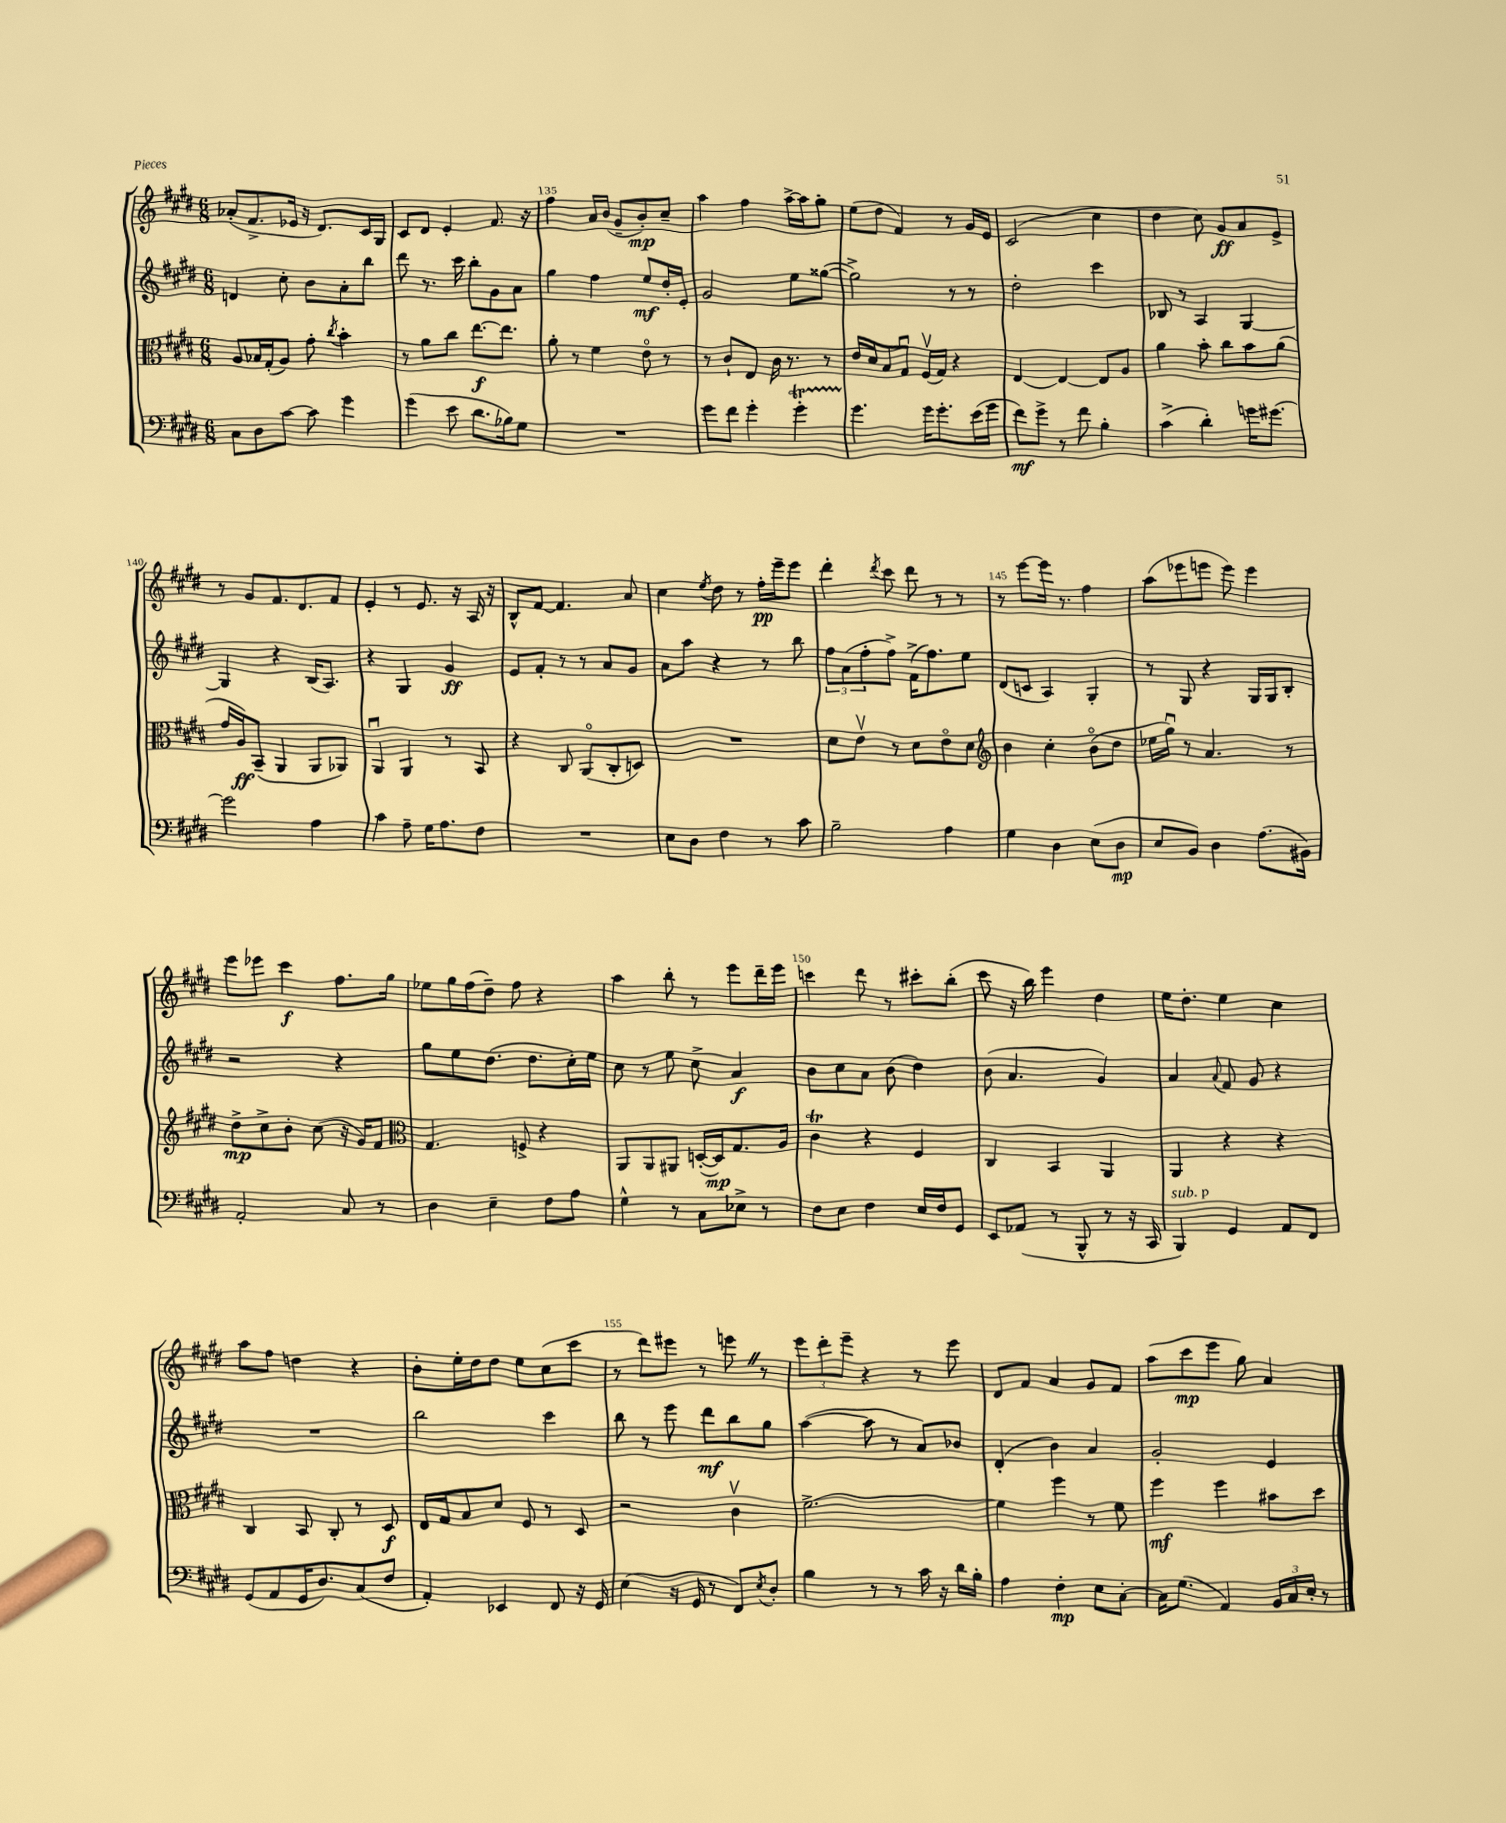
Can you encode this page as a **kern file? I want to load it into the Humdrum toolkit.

**kern	**kern	**kern	**kern
*staff4	*staff3	*staff2	*staff1
*clefF4	*clefC3	*clefG2	*clefG2
*k[f#c#g#d#]	*k[f#c#g#d#]	*k[f#c#g#d#]	*k[f#c#g#d#]
*M6/8	*M6/8	*M6/8	*M6/8
8C#	8A	4d	(8a-'
8D#	16B-	.	8.f#^
.	(16G#'	.	.
[8c#	8A)	8cc#'	.
.	.	.	16e-
8c#]	8g#'	8b	16r
.	.	.	8.d#)
.	8qcc#	.	.
4g#	4b'	8a'	.
.	.	8bb	16c#
.	.	.	16G#
=	=	=	=
(4g#	8r	8ddd#	8c#
.	8a	8.r	8d#
8e	8cc#	.	4e'
.	.	16ccc#	.
8.d#	[8.ee	8bb'	.
.	.	8g#	8.f#
16B-)	8.ee]	.	.
8G#	.	8a	.
.	.	.	16r
=	=	=	=
2.r	8a'	4gg#	4ff#
.	8r	.	.
.	4f#	4ff#	16a
.	.	.	(16b
.	.	.	8g#~
.	8eo	8ee	8b')
.	8r	16dd#'	8cc#~
.	.	16e'	.
=	=	=	=
8g#	8r	2g#	4aa
8f#	8c#`	.	.
4g#'	8E	.	4ff#
.	16c#	.	.
.	8.r	.	.
4g#'	.	8ee	[16aa^
.	.	.	16aa]
.	8r	([8gg##	8gg#'
=	=	=	=
4.g#	16e	2gg##^])	(8ee
.	16d#	.	.
.	8B	.	8dd#
.	8G#u	.	4f#)
16g#	(16F#v	.	.
8.g#'	16G#)	.	.
.	4r	8r	8r
(16e	.	8r	16g#
16g#	.	.	16e
=	=	=	=
8f#)	[4E	2dd#'	(2c#
8g#^	.	.	.
8r	4E_	.	.
8f#	.	.	.
4B'	8E]	4ccc#	4cc#
.	8A	.	.
=	=	=	=
(4c#^	4a	8B-	4dd#
.	.	8r	.
4d#')	8b'	4A	8cc#)
.	8cc#	.	8g#
16g	8b	[4G#	8a
[8.g#	.	.	.
.	(8a	.	8e^
=	=	=	=
2g#]	16g#	4G#]	8r
.	16A)	.	.
.	(8BB~	.	8g#
.	4AA	4r	8.f#
.	.	.	8.d#
4A	8AA	(16B	.
.	.	8.A)	.
.	8AA-)	.	8f#
=	=	=	=
4c#	4AAu	4r	4e'
8A~	4AA	4G#	8r
16G#	.	.	8.e
8.A	.	.	.
.	8r	4g#	.
.	.	.	16r
8F#	8BB	.	16A
.	.	.	16r
=	=	=	=
2.r	4r	8e	8B^^
.	.	8f#'	[8f#
.	8C#	8r	4.f#]
.	(8AAo	8r	.
.	8C#'	8a	.
.	8D)	8g#	8a
=	=	=	=
8E	2.r	8a	4cc#
8D#	.	8aa	.
.	.	.	8qee
4F#	.	4r	8dd#
.	.	.	8r
8r	.	8r	16ff#'
.	.	.	16eee~
8c#	.	8bb	8eee
=	=	=	=
2B~	8d#	12ff#	4ddd#'
.	.	(12a	.
.	8ev	.	.
.	.	12ff#'	.
.	.	.	8qddd#
.	8r	8ff#^)	8ccc#
.	8d#	(16f#^	8ddd#
.	.	8.ff#)	.
4A	8eo	.	8r
.	8d#	8ee	8r
=	=	=	=
*	*clefG2	*	*
4G#	4b	(8d#	8r
.	.	8c	[8eee
4D#	4cc#'	4A)	16eee]
.	.	.	8.r
(8E	(8bo	4G#'	4ff#
8D#	8dd#	.	.
=	=	=	=
8E	16ee-	8r	(8aa
.	16gg#u)	.	.
8BB)	8r	8G#	8eee-
4D#	4.a	4r	8eee
.	.	.	8eee)
(8.A	.	16G#	4eee
.	.	16G#	.
.	8r	8B'	.
16BB#)	.	.	.
=	=	=	=
2AA'	8dd#^	2r	8eee
.	8cc#^	.	8eee-
.	8b'	.	4ccc#
.	(8cc#	.	.
8C#	16r	4r	8.ff#
.	16g#)	.	.
8r	8f#	.	.
.	.	.	16gg#
=	=	=	=
*	*clefC3	*	*
4D#	4.G#	8gg#	8ee-
.	.	8ee	16gg#
.	.	.	(16ff#
4E~	.	(8.dd#	8dd#~)
.	8F^	.	8ff#
.	.	8.dd#	.
8F#	4r	.	4r
8A	.	16cc#')	.
.	.	16ee	.
=	=	=	=
4G#^^	8AA	8cc#	4aa
.	8AA	8r	.
8r	8AA#	8ee	8bb'
8C#	([16D'	8cc#^	8r
.	16D])	.	.
8E-^	8.G#	4a	8eee
8r	.	.	16ddd#~
.	16A	.	16eee
=	=	=	=
8F#	4c#	8b	4ccc
8E	.	8cc#	.
4F#	4r	8a	8ddd#
.	.	(8b	8r
16E	4F#	4dd#)	8ccc#'
16F#	.	.	.
8GG#	.	.	(8bb'
=	=	=	=
8EE	4C#	(8b	8ccc#
(8AA-	.	4.a	16r
.	.	.	16bb)
8r	4BB	.	4eee
8BBB^^	.	.	.
8r	4AA	4g#)	4dd#
16r	.	.	.
16CC#	.	.	.
=	=	=	=
4BBB)	4AA	4a	16ee
.	.	.	8.dd#'
.	.	8qqa	.
4GG#	4r	8f#	4ee
.	.	8g#	.
8AA	4r	4r	4cc#
8FF#	.	.	.
=	=	=	=
(8GG#	4C#	2.r	8aa
8AA	.	.	8ff#
16GG#	8BB	.	4dd
8.D#)	.	.	.
.	8C#'	.	.
(8C#	8r	.	4r
8F#	8D#	.	.
=	=	=	=
4AA')	16E	2bb	8b'
.	16G#	.	.
.	8B	.	16ee'
.	.	.	16dd#
4EE-	8d#	.	8dd#
.	8F#	.	8ee
8FF#	8r	4ccc#	(8cc#
16r	8D#	.	8ccc#
16GG#	.	.	.
=	=	=	=
(4E	2r	8bb	8r
.	.	8r	8ddd#)
16r	.	8eee	8eee#
16GG#	.	.	.
8r	.	8ddd#	8r
8FF#)	4c#v	8bb	8eee
8qE	.	.	.
8D#'	.	8gg#	8r
=	=	=	=
4B	[2.f#^	([4aa	12eee
.	.	.	12ddd#'
.	.	.	12eee~
8r	.	8aa]	4r
8r	.	8r	.
16c#	.	8a)	8r
16r	.	.	.
16d#	.	8b-	8eee
16B'	.	.	.
=	=	=	=
4A	4f#]	(4d#'	8d#
.	.	.	8f#
4F#'	4ff#	4b)	4a
8E	8r	4a	8g#
[8C#'	8f#	.	8f#
=	=	=	=
16C#]	4ff#	2g#'	(8aa
(8.G#	.	.	.
.	.	.	8ccc#
4AA)	4ff#	.	8eee
.	.	.	8gg#)
24BB	8b#	4e	4a
24C#	.	.	.
24E'	.	.	.
8r	8dd#	.	.
==	==	==	==
*-	*-	*-	*-
